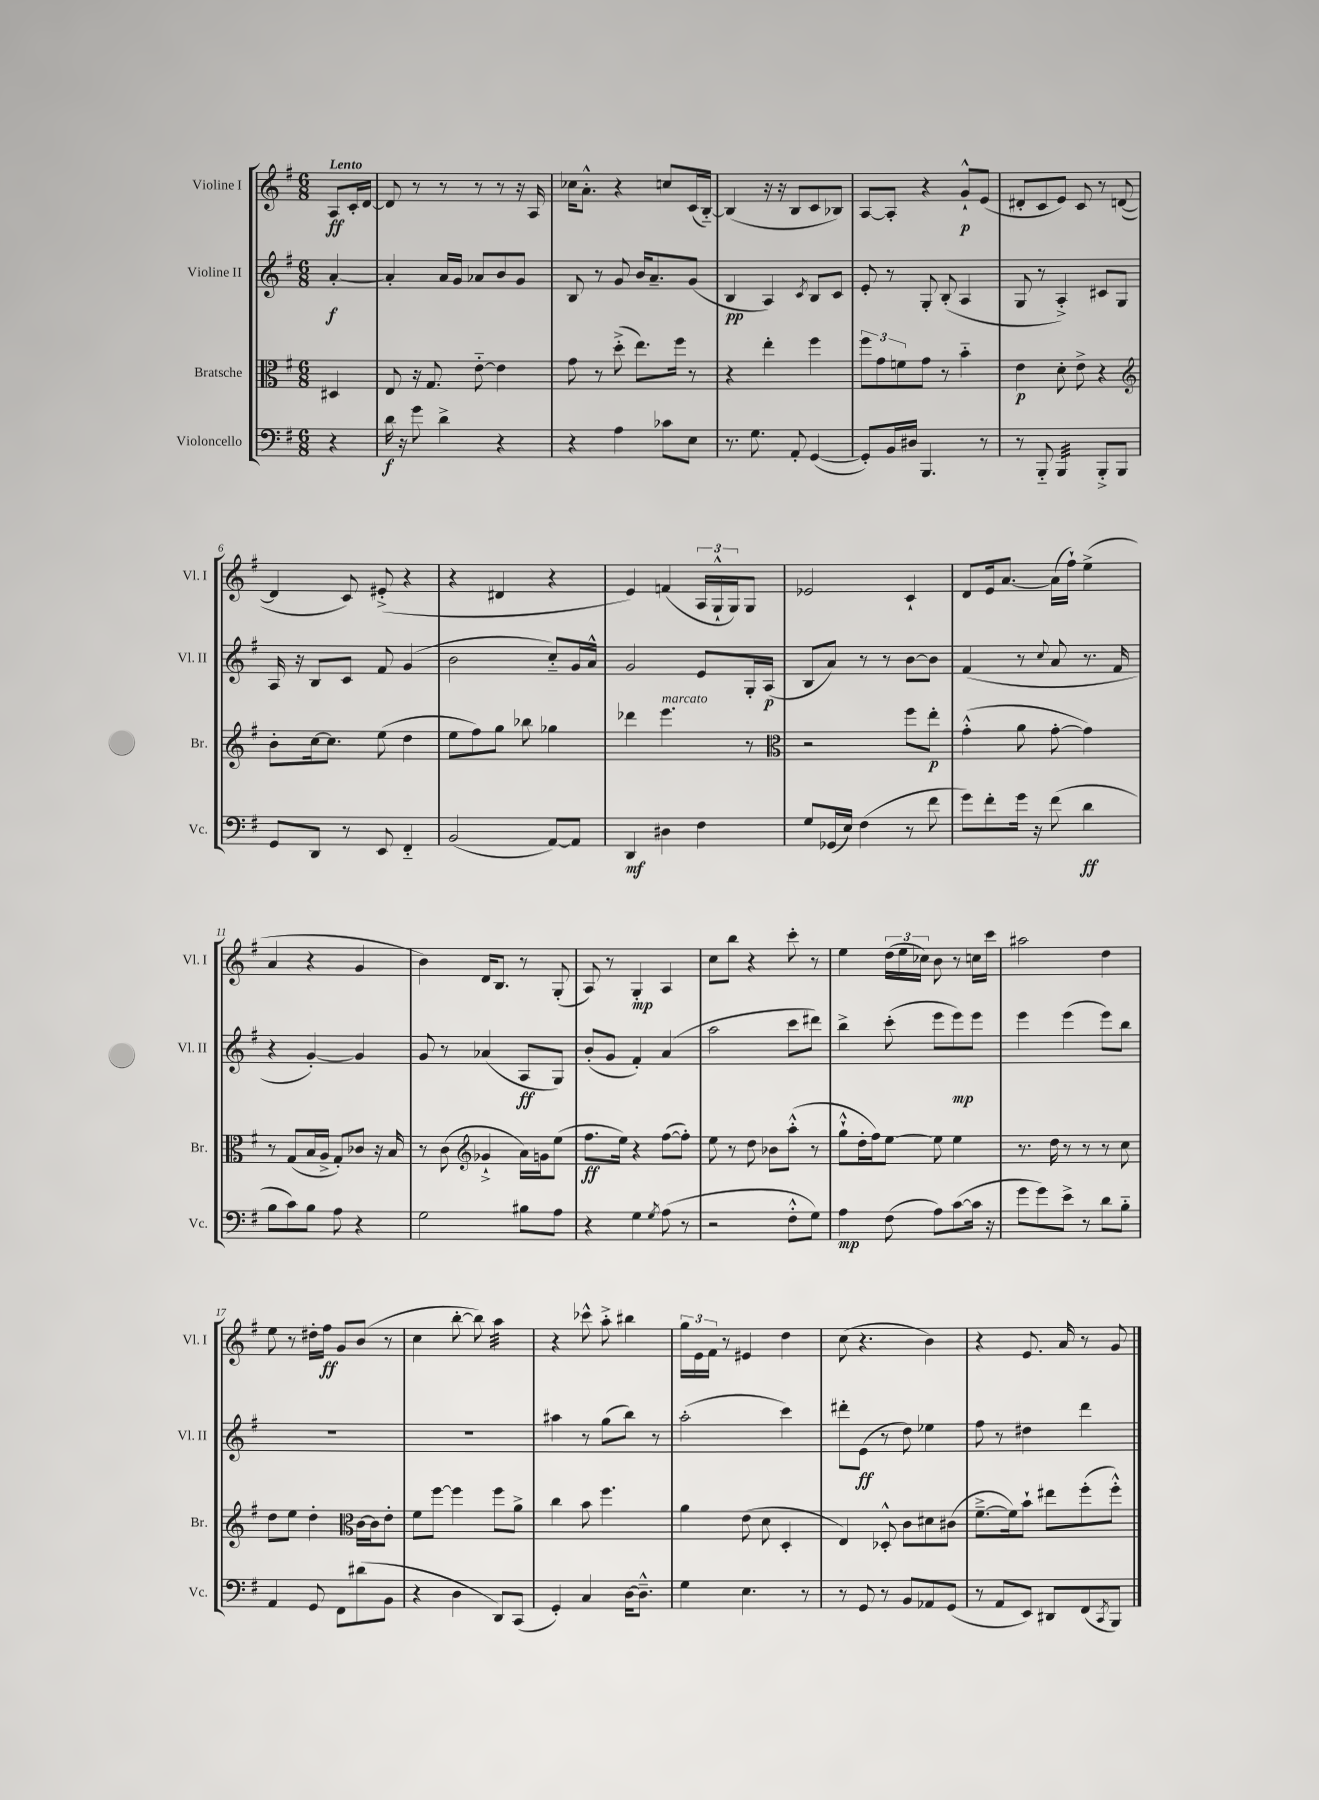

**kern	**kern	**kern	**kern
*staff4	*staff3	*staff2	*staff1
*clefF4	*clefC3	*clefG2	*clefG2
*k[f#]	*k[f#]	*k[f#]	*k[f#]
*M6/8	*M6/8	*M6/8	*M6/8
4r	4D#	[4a'	8A
.	.	.	16c'
.	.	.	[16d
=	=	=	=
16d	8E	4a']	8d]
16r	.	.	.
8g	16r	.	8r
.	8.G	.	.
4d^	.	16a	8r
.	.	16g	.
.	[8e'~	8a-	8r
4r	4e]	8b	8r
.	.	8g	16r
.	.	.	16A
=	=	=	=
4r	8g	8B	16cc-
.	.	.	8.a'^^
.	8r	8r	.
4A	(8dd'^	8g	4r
.	8.ee)	16b	.
.	.	8.a~	.
8c-	.	.	8cc
.	16ff#	.	.
8E	8r	(8g	(16c
.	.	.	[16B'~)
=	=	=	=
8.r	4r	4B	(4B]
8.G	.	.	.
.	4ee'	4A)	16r
.	.	.	16r
8AA'	.	.	8B
.	.	8qc	.
([4GG	4ff#	8B	8c
.	.	8c	8B-)
=	=	=	=
8GG'])	12ff#	8e'	[8A
.	12g	.	.
16BB	.	8r	8A']
.	12f	.	.
16D#	.	.	.
4.BBB	8g	8G'	4r
.	8r	(8B'	.
.	4b'~	4A	8g`^^
8r	.	.	(8e
=	=	=	=
8r	4e	8G	8d#'
8BBB'~	.	8r	8c
4BBB	8d'	4A'^)	8e)
.	8e^	.	8c
8BBB'^	4r	8c#	8r
8BBB	.	8G	([8d
=	=	=	=
*	*clefG2	*	*
8GG	8b'	16A	4d]
.	.	16r	.
8DD	[16cc	8B	.
.	8.cc]	.	.
8r	.	8c	8c)
8EE	(8ee	8f#	(8e#'^
4FF#'~	4dd	(4g	4r
=	=	=	=
(2BB	8ee	2b	4r
.	8ff#)	.	.
.	8gg	.	4d#
.	8bb-	.	.
[8AA)	4gg-	8cc'~)	4r
8AA]	.	16g	.
.	.	16a^^	.
=	=	=	=
4DD	4ddd-	2g	4e)
4D#	4.eee	.	(4f
4F#	.	8e	24A
.	.	.	24G`^^
.	.	.	24G)
.	8r	16G'	8G
.	.	(16A	.
=	=	=	=
*	*clefC3	*	*
8G	2r	8B	2e-
(16GG-	.	8a)	.
16E)	.	.	.
(4F#	.	8r	.
.	.	8r	.
8r	8ff#	[8b	4c`
8f#	8ee'	8b]	.
=	=	=	=
8g)	(4g'^^	(4f#	8d
8f#'	.	.	16e
.	.	.	[8.a
16g	8a	8r	.
16r	.	.	.
.	.	8qqcc	.
(8f#	[8g'	8a	(16a]
.	.	.	16ff#`)
4d	4g])	8.r	(4ee^
.	.	16f#	.
=	=	=	=
8B	8r	4r	4a
8c)	(8G	.	.
8B	16B	[4g')	4r
.	16A^	.	.
8A	8G')	.	.
4r	8c-	4g]	4g
.	16r	.	.
.	16B	.	.
=	=	=	=
2G	8r	8g	4b)
.	(8c	8r	.
*	*clefG2	*	*
.	4g-`^	(4a-	16d
.	.	.	8.B
8B#	16a)	8A	8r
.	16g	.	.
8A	(8ee	8G)	(8G'
=	=	=	=
4r	8.ff#	(8b'	8A)
.	.	8g	8r
.	16ee)	.	.
4G	4r	4f#')	4G'
8qG	.	.	.
(8A	([8ff#	(4a	4A
8r	8ff#'])	.	.
=	=	=	=
2r	8ee	2aa	8cc
.	8r	.	8bb
.	8dd	.	4r
.	8b-	.	.
8F#'^^	(8aa'^^	8ccc	8ccc'
8G)	8r	8ddd#)	8r
=	=	=	=
4A	8gg`^^	4bb^	4ee
.	16dd'	.	.
.	16ff#)	.	.
(8F#	[8ee	(8ccc'	(24dd
.	.	.	24ee
.	.	.	24cc-)
8A)	8ee]	8eee	8b
([8c	4ee	8eee)	8r
16c]	.	8eee	16cc
16r	.	.	16ccc
=	=	=	=
8g	8.r	4eee	2aa#
8g)	.	.	.
.	16dd	.	.
8e^	8r	(4eee	.
8r	8r	.	.
8d	8r	8eee)	4dd
8B'~	8cc	8bb	.
=	=	=	=
4AA	8dd	2.r	8ee
.	8ee	.	8r
8GG	4dd'	.	16dd#'
.	.	.	16ff#
8FF#	.	.	8g
*	*clefC3	*	*
(8d#	[16c	.	(8b
.	16c]	.	.
8BB	8e'	.	8r
=	=	=	=
4r	8f#	2.r	4cc
.	[8ff#	.	.
4D	4ff#]	.	[8bb'
.	.	.	8bb])
8DD)	8ff#	.	4aa
(8CC	8a^	.	.
=	=	=	=
4GG')	4cc	4aa#	4r
4C	8b	8r	8ccc-^^
.	4.ff#	(8gg	8aa'^
[16D	.	8bb)	4bb#
8.D~^^]	.	.	.
.	.	8r	.
=	=	=	=
4G	4a	(2aa'	24gg
.	.	.	24e
.	.	.	24f#
.	.	.	8r
4.E	(8e	.	4e#
.	8d	.	.
.	4D'	4ccc)	4dd
8r	.	.	.
=	=	=	=
8r	4E)	8ddd#'	(8cc
8GG	.	(8e	4.r
8r	8D-'^^	8r	.
8BB	8c	8dd)	.
8AA-	8d#	4ee-	4b)
(8GG	(8c#	.	.
=	=	=	=
8r	[8.f#~^	8ff#	4r
8AA	.	8r	.
.	16f#])	.	.
8EE)	8b`	4dd#	8.e
8DD#	8ee#	.	.
.	.	.	16a
(8FF#	(8ff#'	4ddd	8r
8qCC	.	.	.
8BBB)	8ff#'^^)	.	8g
==	==	==	==
*-	*-	*-	*-
